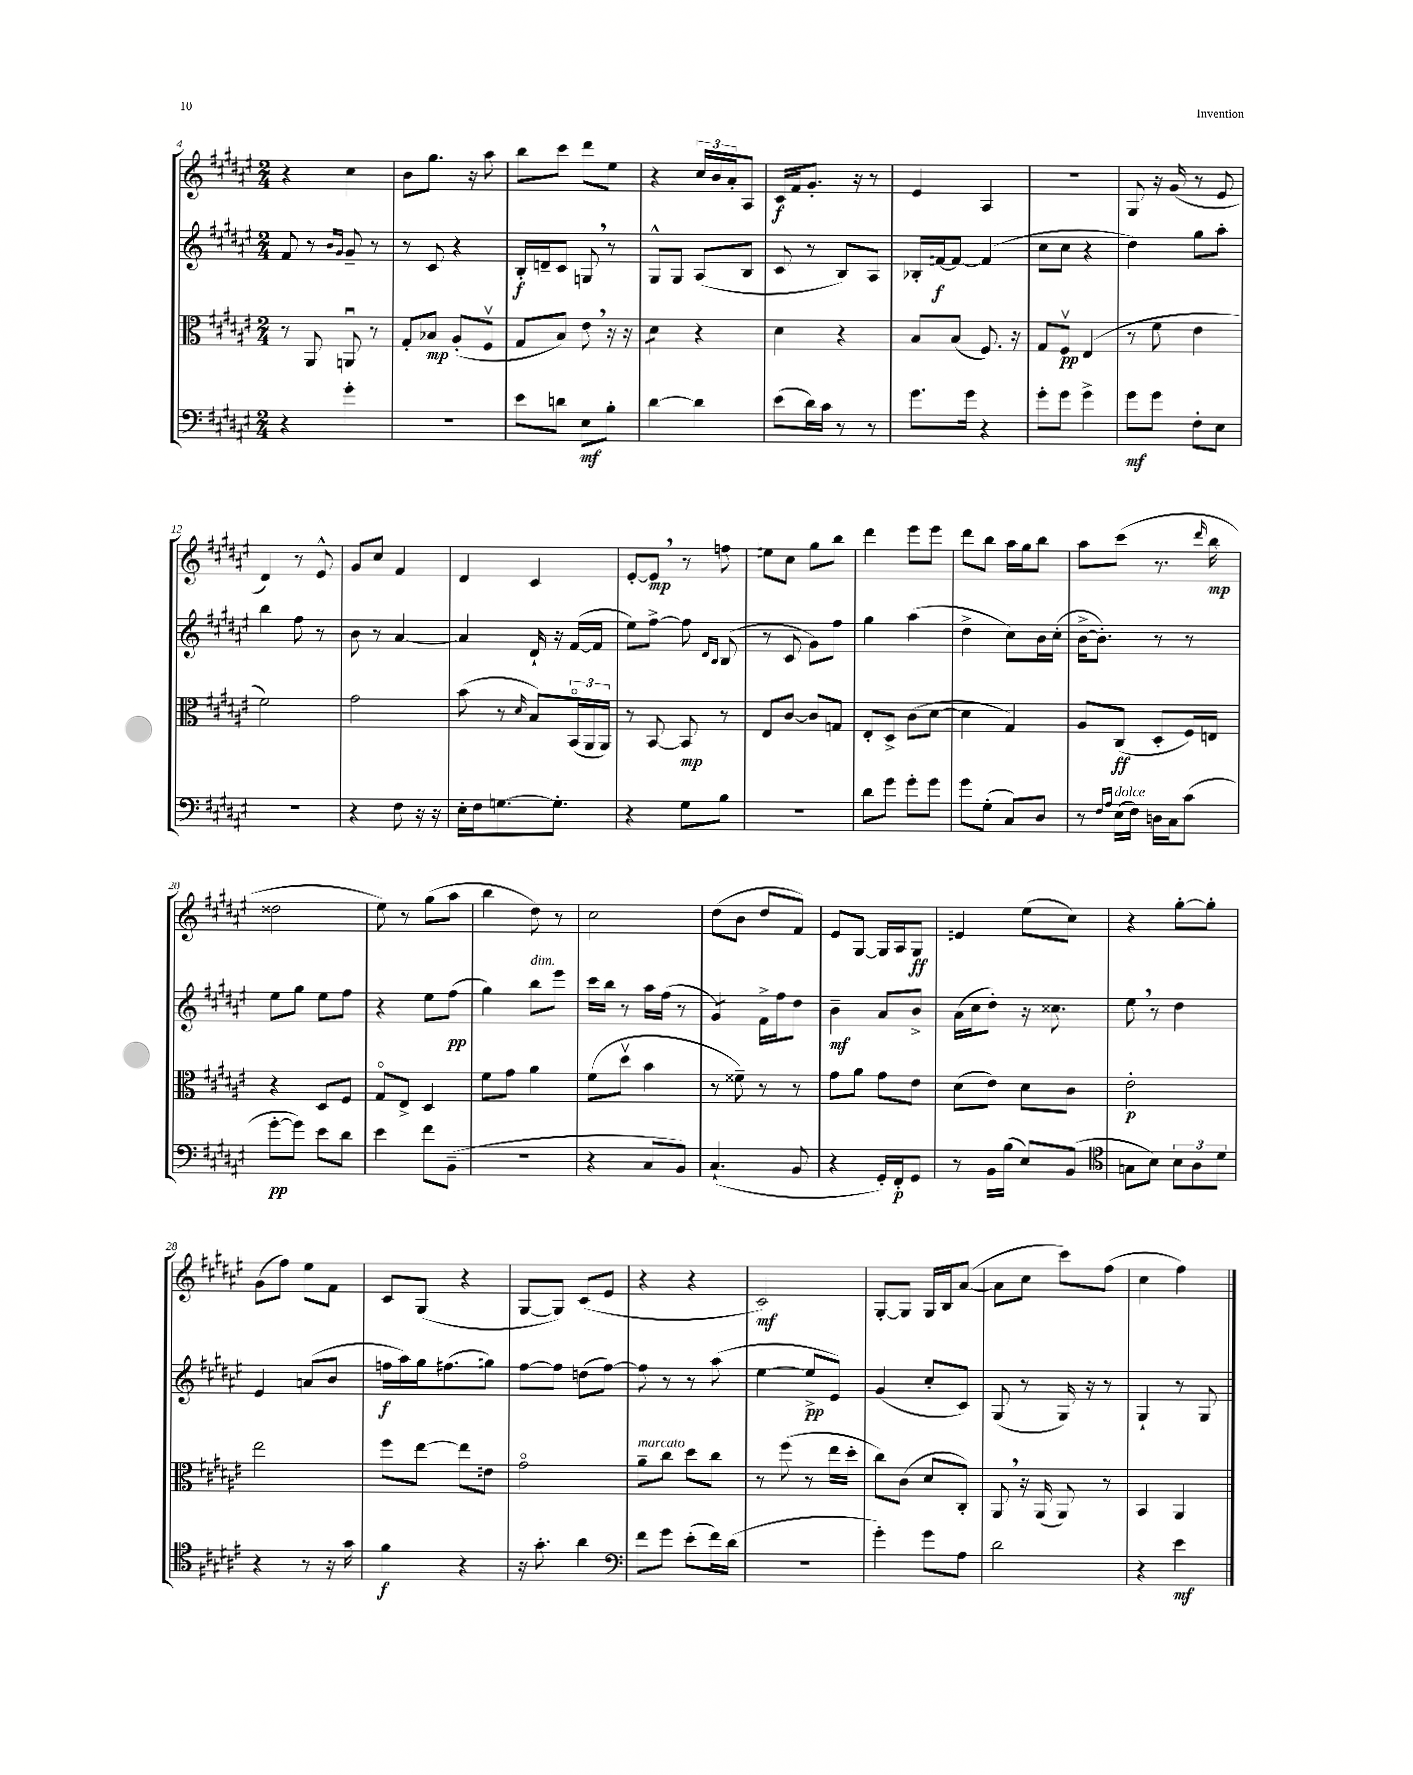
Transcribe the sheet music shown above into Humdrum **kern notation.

**kern	**kern	**kern	**kern
*staff4	*staff3	*staff2	*staff1
*clefF4	*clefC3	*clefG2	*clefG2
*k[f#c#g#d#a#e#]	*k[f#c#g#d#a#e#]	*k[f#c#g#d#a#e#]	*k[f#c#g#d#a#e#]
*M2/4	*M2/4	*M2/4	*M2/4
4r	8r	8f#	4r
.	8AA#	8r	.
.	.	16qqb	.
.	.	16qqg#	.
4g#'	8AAu	8g#~	4cc#
.	8r	8r	.
=	=	=	=
2r	8G#'	8r	8b
.	8B-	8c#	8.gg#
.	(8A#'	4r	.
.	.	.	16r
.	8F#v	.	8aa#
=	=	=	=
8e#	8G#	16B'	8bb
.	.	16d~	.
8d	8B)	8c#	8ccc#
8E#	8e#	8G	8ddd#
8B'	16r	8r	8ee#
.	16r	.	.
=	=	=	=
[4d#	4d#	8G#^^	4r
.	.	8G#	.
4d#]	4r	(8A#	24cc#
.	.	.	24b
.	.	.	24a#'
.	.	8B	8A#
=	=	=	=
(8e#	4d#	8c#	16c#
.	.	.	16f#
16d#)	.	8r	8.g#'
16c#	.	.	.
8r	4r	8B)	.
.	.	.	16r
8r	.	8A#	8r
=	=	=	=
8.g#	8B	16B-'	4e#
.	.	[16f	.
.	(8B	8f_	.
16g#	.	.	.
4r	8.F#)	(4f]	4A#
.	16r	.	.
=	=	=	=
8g#'	8G#	8cc#	2r
8g#	8F#v	8cc#	.
4g#^	(4E#	4r	.
=	=	=	=
8g#	8r	4dd#)	8G#
8g#	8f#	.	16r
.	.	.	(16g#
8F#'	4e#	8gg#	8r
8E#	.	8aa#'	8e#
=	=	=	=
2r	2f#)	4bb	4d#)
.	.	8ff#	8r
.	.	8r	8e#^^
=	=	=	=
4r	2g#	8b	8g#
.	.	8r	8cc#
8F#	.	[4a#	4f#
16r	.	.	.
16r	.	.	.
=	=	=	=
16E#'	(8b	4a#]	4d#
16F#	.	.	.
[8.G	8r	.	.
.	16qqd#	.	.
.	8B)	16d#`	4c#
8.G']	.	16r	.
.	(24BBo	([16f#	.
.	24AA#	.	.
.	.	16f#]	.
.	24AA#)	.	.
=	=	=	=
4r	8r	8ee#)	[8e#'
.	[8BB	[8ff#^	8e#]
8G#	8BB]	8ff#]	8r
.	.	16qqd#	.
.	.	16qqB	.
8B	8r	(8B	8ff
=	=	=	=
2r	8E#	8r	8ee
.	[8c#	8c#	8cc#
.	8c#]	8g#)	8gg#
.	8G	8ff#	8bb
=	=	=	=
8d#	8E#'	4gg#	4ddd#
8g#	8D#^	.	.
8g#'	(8c#	(4aa#	8eee#
8g#	[8d#	.	8eee#
=	=	=	=
8g#	4d#]	4dd#^	8ddd#
(8G#'	.	.	8bb
8C#)	4G#)	8cc#)	16aa#
.	.	.	16gg#
8D#	.	16b	8bb
.	.	(16cc#'	.
=	=	=	=
8r	8A#	[16b^	8aa#
.	.	8.b'])	.
16qqF#	.	.	.
16qqA#	.	.	.
(16E#	(8C#	.	(8ccc#
16F#)	.	.	.
16D	8D#'	8r	8.r
16C#	.	.	.
(8c#	16F#)	8r	.
.	.	.	16qqddd#
.	16E	.	16bb
=	=	=	=
[8g#'	4r	8ee#	2dd##
8g#])	.	8gg#	.
8e#	8D#	8ee#	.
8d#	8F#	8ff#	.
=	=	=	=
4e#	8G#o	4r	8ee#)
.	8E#^	.	8r
8f#	4D#	8ee#	(8gg#
(8BB~	.	(8ff#	8aa#
=	=	=	=
2r	8f#	4gg#)	4bb
.	8g#	.	.
.	4a#	8bb	8dd#)
.	.	8eee#	8r
=	=	=	=
4r	(8f#	16ccc#	2cc#
.	.	16bb	.
.	8dd#v	8r	.
8C#	4b	16aa#	.
.	.	(16ff#	.
8BB)	.	8r	.
=	=	=	=
(4.C#`	8r	4g#)	(8dd#
.	8f##~)	.	8b
.	8r	16f#^	8dd#
.	.	16ff#	.
8BB	8r	8dd#	8f#)
=	=	=	=
4r	8g#	4b~	8e#
.	8a#	.	[8G#
16GG#')	8g#	8a#	16G#]
16FF#'	.	.	16A#
8GG#	8e#	8b^	8G#
=	=	=	=
8r	(8d#	(16a#	4e
.	.	16cc#	.
16BB	8e#)	8dd#')	.
(16B	.	.	.
8E#)	8d#	16r	(8ee#
.	.	8.cc##	.
(8BB	8c#	.	8cc#)
=	=	=	=
*clefC4	*	*	*
8G	2e#'	8ee#	4r
8B)	.	8r	.
12B	.	4dd#	[8gg#'
12A#	.	.	.
.	.	.	8gg#']
12d#	.	.	.
=	=	=	=
4r	2ee#	4e#	(8g#
.	.	.	8ff#)
8r	.	(8a	8ee#
16r	.	8b	8f#
16g#	.	.	.
=	=	=	=
4f#	8ff#	16ff	8c#
.	.	16aa#)	.
.	[8ee#	16gg#	(8G#
.	.	(8.ff#	.
4r	8ee#]	.	4r
.	8e	8gg)	.
=	=	=	=
16r	2g#o	[8ff#	[8G#
8.g#'	.	.	.
.	.	8ff#]	8G#])
4a#	.	(8dd	(8c#
.	.	[8ff#)	8e#
=	=	=	=
*clefF4	*	*	*
8f#	8a#~	8ff#]	4r
8g#	8cc#	8r	.
(8e#'	8dd#	8r	4r
16f#)	8cc#	(8aa#	.
(16d#	.	.	.
=	=	=	=
2r	8r	[4ee#	2c#)
.	(8ff#	.	.
.	8r	8ee#^]	.
.	16ee#	8e#)	.
.	16dd#'	.	.
=	=	=	=
4g#')	8cc#)	(4g#	[8G#'
.	(8c#	.	8G#]
8g#	8d#	8cc#'	16G#
.	.	.	16B
8A#	8C#')	8c#)	([8a#
=	=	=	=
2d#	8AA#	(8G#	8a#]
.	16r	8r	8cc#
.	(16AA#	.	.
.	8AA#)	16G#)	8ccc#)
.	.	16r	.
.	8r	8r	(8ff#
=	=	=	=
4r	4BB	4G#`	4cc#
4e#	4AA#	8r	4ff#)
.	.	8G#	.
==	==	==	==
*-	*-	*-	*-
